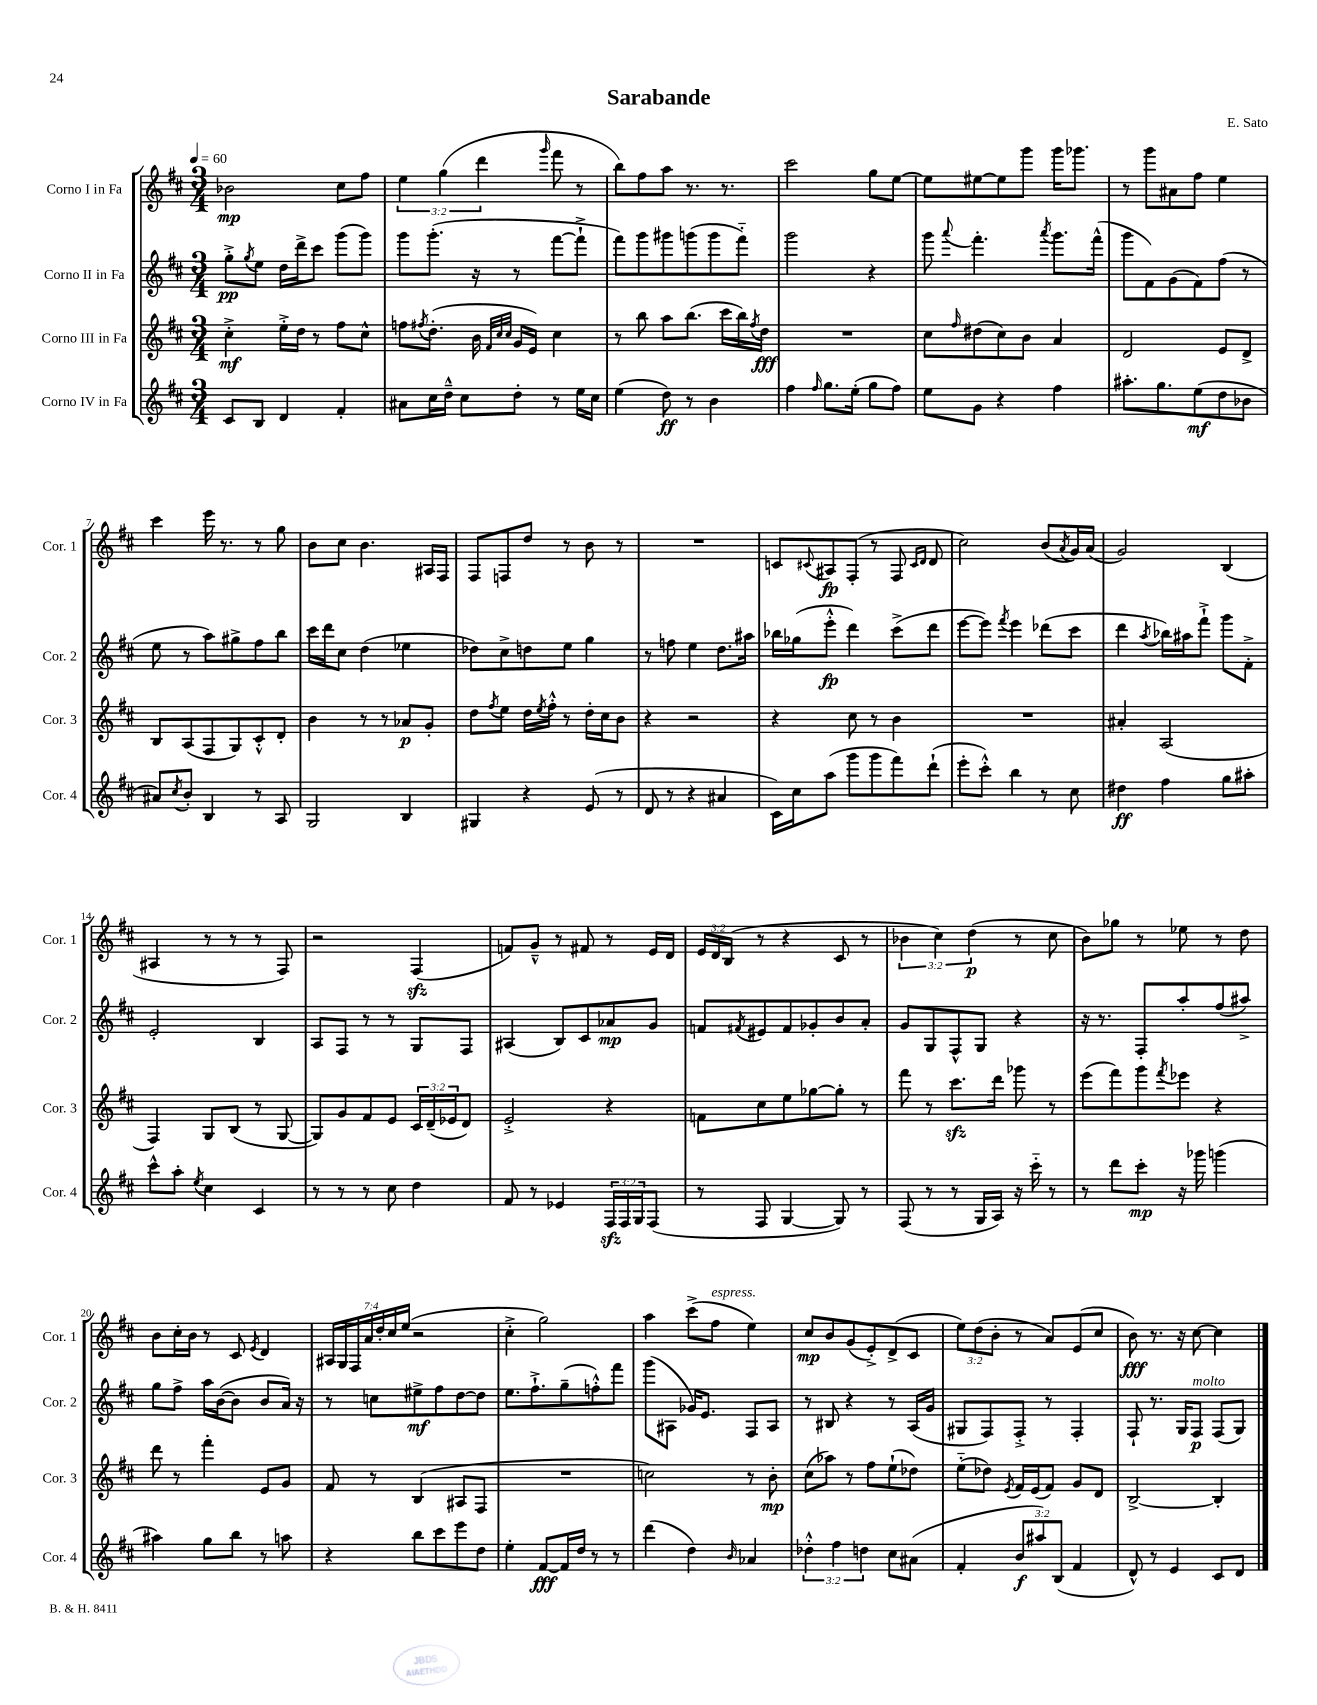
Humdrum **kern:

**kern	**kern	**kern	**kern
*staff4	*staff3	*staff2	*staff1
*clefG2	*clefG2	*clefG2	*clefG2
*k[f#c#]	*k[f#c#]	*k[f#c#]	*k[f#c#]
*M3/4	*M3/4	*M3/4	*M3/4
*MM60	*MM60	*MM60	*MM60
8c#/L	4cc#'^\	8gg'^\L	2b-\
.	.	8qgg/	.
8B/J	.	8ee\J	.
4d/	16ee'^\LL	16dd\LL	.
.	16dd\JJ	16ddd^\J	.
.	8r	8ccc#\J	.
4f#'/	8ff#\L	(8ggg\L	8cc#\L
.	8cc#^^\J	8ggg\J)	8ff#\J
=	=	=	=
8a#\L	8ff\L	8ggg\L	6ee\
.	8qff#/	.	.
16cc#\L	(8.dd'\J	(8.ggg'\J	.
.	.	.	(6gg\
16dd~^^\JJ	.	.	.
8cc#\L	.	.	.
.	16b\	16r	.
.	.	.	6ddd\
.	32qqf#/LLL	.	.
.	32qqcc#/	.	.
.	32qqcc#/JJJ	.	.
8dd'\J	16g/LL	8r	.
.	16e/JJ)	.	.
.	.	.	16qqggg/
8r	4cc#\	[8fff#\L	8fff#\
16ee\LL	.	8fff#`^\]J	8r
16cc#\JJ	.	.	.
=	=	=	=
(4ee\	8r	8fff#\L)	8bb\L)
.	8bb\	8ggg\	8ff#\
8dd\)	8aa\L	8ggg#\	8aa\J
8r	(8.bb\J	(8ggg\	8.r
4b\	.	8ggg\	.
.	16ccc#\LL	.	8.r
.	16bb\)	8fff#'~\J)	.
.	8qff#/	.	.
.	16dd\JJ	.	.
=	=	=	=
4ff#\	2.r	2ggg\	2ccc#\
16qqff#/	.	.	.
8.gg\L	.	.	.
(16ee'\Jk	.	.	.
8gg\L	.	4r	8gg\L
8ff#\J)	.	.	[8ee\J
=	=	=	=
8ee\L	8cc#\L	8ggg\	8ee\]L
.	16qqff#/	8qqaaa/	.
8g\J	(8dd#\	4.fff#'\	[8ee#\
4r	8cc#\)	.	8ee#\]
.	8b\J	.	8ggg\J
.	.	8qaaa/	.
4ff#\	4a/	8.ggg\L	16ggg\LK
.	.	.	8.ggg-\J
.	.	(16fff#^^\Jk	.
=	=	=	=
8.aa#'\L	2d/	8ggg\L	8r
.	.	8f#\)	8ggg\L
8.gg\	.	.	.
.	.	(8g\	8a#\
(8ee\	.	8f#\)	8ff#\J
8dd\	8e/L	(8ff#\J	4ee\
8b-\J	8d^/J	8r	.
=	=	=	=
8a#/L)	8B/L	8ee\	4ccc#\
8qcc#/	.	.	.
8b'/J	(8A/	8r	.
4B/	8F#/	8aa\L)	16eee\
.	.	.	8.r
.	8G/)	8gg#^\	.
8r	8c#'^^/	8ff#\	8r
8A/	8d'/J	8bb\J	8gg\
=	=	=	=
2G/	4b\	16ccc#\LL	8b\L
.	.	16ddd\J	.
.	.	8cc#\J	8cc#\J
.	8r	(4dd\	4.b\
.	8r	.	.
4B/	8a-/L	4ee-\	.
.	8g'/J	.	16A#/LL
.	.	.	16F#/JJ
=	=	=	=
4G#/	8dd\L	8dd-\L)	8F#/L
.	8qff#/	.	.
.	8ee\J	8cc#^\	8F/
4r	16dd\LL	8dd\	8dd/J
.	8qee/	.	.
.	16ff#'^^\JJ	.	.
.	8r	8ee\J	8r
(8e/	16dd'\LL	4gg\	8b\
.	16cc#\J	.	.
8r	8b\J	.	8r
=	=	=	=
8d/	4r	8r	2.r
8r	.	8ff\	.
4r	2r	4ee\	.
4a#/	.	8.dd\L	.
.	.	16aa#\Jk	.
=	=	=	=
16c#\LL)	4r	16bb-\LL	8c/L
16cc#\J	.	(16gg-\J	.
.	.	.	8qqc#/
(8aa\J	.	8eee'^^\J	8A#/
8ggg\L	8cc#\	4ddd\)	(8F#'/J
8ggg\	8r	.	8r
8fff#\)	4b\	(8ccc#^\L	8F#/
.	.	.	16qqc#/LL
.	.	.	16qqd/JJ
(8ddd`\J	.	8ddd\J	8d/
=	=	=	=
8eee'\L	2.r	[8eee\L	2cc#\)
8ccc#'^^\J)	.	8eee\]J)	.
.	.	8qfff#/	.
4bb\	.	4eee\	.
8r	.	(8ddd-\L	(8b/L
.	.	.	8qa/
8cc#\	.	8ccc#\J	16g/L)
.	.	.	(16a/JJ
=	=	=	=
4dd#\	4a#'/	4ddd\	2g/)
.	.	8qaa/	.
4ff#\	(2A/	16bb-\LL)	.
.	.	16aa#\J	.
.	.	8fff#`^\J	.
8gg\L	.	8ggg\L	(4B/
8aa#'\J	.	8f#'^\J	.
=	=	=	=
8ccc#^^\L	4F#/)	2e'/	4A#/
8aa'\J	.	.	.
8qee/	.	.	.
4cc#\	8G/L	.	8r
.	(8B/J	.	8r
4c#/	8r	4B/	8r
.	[8G/	.	8F#/)
=	=	=	=
8r	8G/]L)	8A/L	2r
8r	8g/	8F#/J	.
8r	8f#/	8r	.
8cc#\	8e/J	8r	.
4dd\	24c#/LL	8G/L	(4F#/
.	(24d~/	.	.
.	24e-/J	.	.
.	8d/J)	8F#/J	.
=	=	=	=
8f#/	2e'^/	(4A#/	8f/L)
8r	.	.	8g~^^/J
4e-/	.	8B/L)	8r
.	.	8c#/	8f#/
24F#/LL	4r	8a-/	8r
24F#/	.	.	.
24G/J	.	.	.
(8F#/J	.	8g/J	16e/LL
.	.	.	16d/JJ
=	=	=	=
8r	8f\L	8f/L	24e/LL
.	.	.	24d/
.	.	.	(24B/JJ
.	.	8qf#/	.
8F#/	8cc#\	8e#/	8r
[4G/	8ee\	8f#/	4r
.	[8gg-\	8g-'/	.
8G/])	8gg-'\]J	8b/	8c#/
8r	8r	8a'/J	8r
=	=	=	=
(8F#/	8fff#\	8g/L	6b-\
8r	8r	8G/	.
.	.	.	6cc#\)
8r	8.ccc#\L	8F#^^/	.
.	.	.	(6dd\
16G/LL	.	8G/J	.
16A/JJ)	16ddd\Jk	.	.
16r	8ggg-\	4r	8r
16ccc#'~\	.	.	.
8r	8r	.	8cc#\
=	=	=	=
8r	(8eee\L	16r	8b\L)
.	.	8.r	.
8ddd\L	8fff#\)	.	8gg-\J
8ccc#'\J	8ggg\	8F#'/L	8r
.	8qfff#/	.	.
16r	8eee-\J	8aa'/	8ee-\
16ggg-\	.	.	.
(4ggg\	4r	(8ff#/	8r
.	.	8aa#^/J)	8dd\
=	=	=	=
4aa#\)	8ddd\	8gg\L	8b\L
.	8r	8ff#^\J	16cc#'\L
.	.	.	16b\JJ
8gg\L	4fff#'\	16aa\LL	8r
.	.	([16b\J	.
8bb\J	.	8b\]J	8c#/
.	.	.	8qe/
8r	8e/L	8b/L	4d/
8aa\	8g/J	16a/Jk)	.
.	.	16r	.
=	=	=	=
4r	8f#/	8r	28A#/LL
.	.	.	28G/
.	.	.	28F#/
.	.	.	28a/
.	8r	8cc\L	.
.	.	.	28dd'/
.	.	.	28cc#/
.	.	.	(28ee/JJ
8bb\L	(4B/	8ee#^\	2r
8ccc#\	.	8ff#\	.
8eee\	8A#/L	[8dd\	.
8dd\J	8F#/J	8dd\]J	.
=	=	=	=
4ee'\	2.r	8.ee\L	4cc#'^\
.	.	8.ff#`^\	.
[8f#/L	.	.	2gg\)
16f#/]L	.	(8gg~\	.
16dd/JJ	.	.	.
8r	.	8ff'^^\)	.
8r	.	8fff#\J	.
=	=	=	=
(4ddd\	2cc\)	(8ggg\L	4aa\
.	.	8A#\J	.
4dd\)	.	16g-/LK)	(8ccc#^\L
.	.	8.e/J	.
.	.	.	8ff#\J
16qqb/	.	.	.
4a-/	8r	8F#/L	4ee\)
.	8b'\	8A#/J	.
=	=	=	=
6dd-'^^\	(8cc#\L	8r	8cc#/L
.	8aa-\J)	8B#/	8b/
6ff#\	.	.	.
.	8r	4r	(8g/
6dd\	.	.	.
.	8ff#\L	.	8e'^/)
8cc#\L	(8ee`\	8r	(8d^/
(8a#\J	8dd-\J)	(16A/LL	8c#/J
.	.	16g/JJ	.
=	=	=	=
4f#'/	(8ee'~\L	8G#/L	12ee\L)
.	.	.	(12dd\
.	8dd-\J)	8F#/)	.
.	.	.	12b'\J
.	8qe/	.	.
12b/L	16f#/LL	8F#'^/J	8r
.	(16e/J	.	.
12aa#/)	.	.	.
.	8f#/J)	8r	8a/L)
(12B/J	.	.	.
4f#/	8g/L	4F#'/	(8e/
.	8d/J	.	8cc#/J
=	=	=	=
8d^^/)	[2B^/	8F#`/	8b\)
8r	.	8.r	8.r
4e/	.	.	.
.	.	16G/LK	16r
.	.	8F#/J	[8cc#\
8c#/L	4B'/]	(8F#/L	4cc#\]
8d/J	.	8G/J)	.
==	==	==	==
*-	*-	*-	*-
